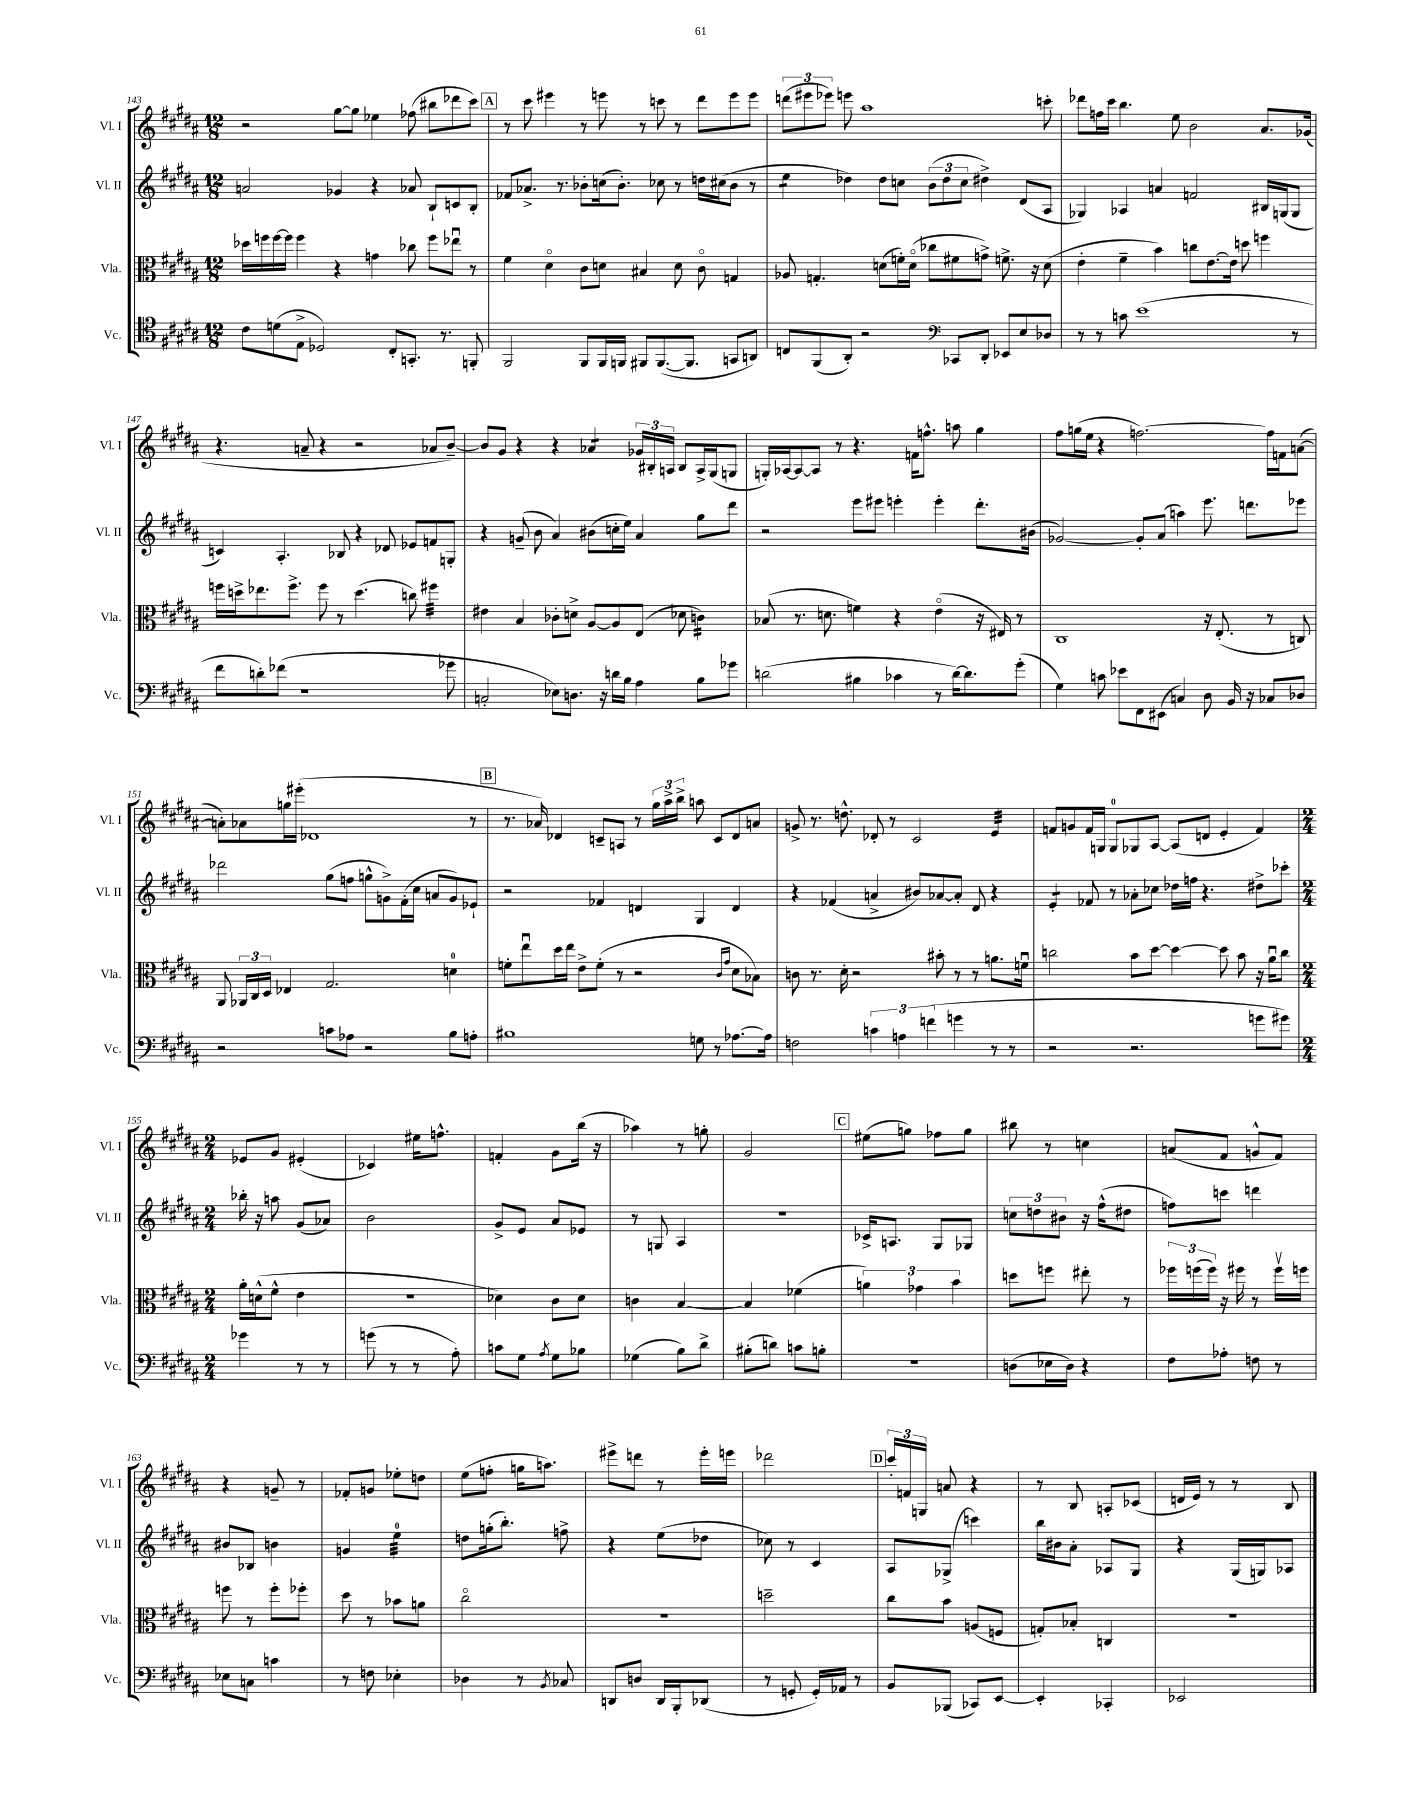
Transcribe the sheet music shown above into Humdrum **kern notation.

**kern	**kern	**kern	**kern
*staff4	*staff3	*staff2	*staff1
*clefC4	*clefC3	*clefG2	*clefG2
*k[f#c#g#d#a#]	*k[f#c#g#d#a#]	*k[f#c#g#d#a#]	*k[f#c#g#d#a#]
*M12/8	*M12/8	*M12/8	*M12/8
8c#	16dd-	2a	2r
.	16ff	.	.
(8d	[16ff	.	.
.	16ff]	.	.
8E^	4ff	.	.
2D-)	.	.	.
.	4r	4g-	[8gg#
.	.	.	8gg#]
.	4g	4r	4ee-
8C#'	.	.	.
8.GG'	8cc-	8a-	(8ff-
.	8ff	8B`	8bb#
8.r	.	.	.
.	8ee-u	8c	8ddd-
8FF'	8r	8B'	8ccc#)
=	=	=	=
2FF#	4f#	8f-	8r
.	.	8.a-^	8ccc#
.	4d#o	.	4eee#
.	.	8.r	.
8FF#	8c#	8b-'	8r
16FF#	8d	(16cc	8eee
16FF	.	8.b-')	.
8FF#	4B#	.	8r
([8.FF#	.	8cc-	8ccc
.	8d	8r	8r
8.FF#]	.	.	.
.	8c#o	16dd	8ddd#
.	.	(16cc#	.
8GG	4G	8b-	8eee
8AA)	.	8r	8eee
=	=	=	=
8C	8A-	4ee	(12ddd
.	.	.	12eee#
(8FF#	4.G'	.	.
.	.	.	12eee-)
8AA#')	.	4dd-)	8eee
2r	.	.	1aa#
.	(8d	8dd-	.
.	16f')	8cc	.
.	(16do	.	.
.	8cc-	(12b	.
.	.	12dd-	.
*clefF4	*	*	*
8CC-	8f#	.	.
.	.	12cc	.
8DD#'	8g^)	4dd#^)	.
8EE-	8.f^	.	.
8E	.	(8d#	.
.	16r	.	.
8D-	(8d	8A#	8ccc'
=	=	=	=
8r	4e'	4G-)	8ddd-
8r	.	.	16ff
.	.	.	16ccc#
8c	4f#~	4A-	4.bb
(1e	.	.	.
.	4b)	4a	.
.	.	.	8ee
.	8cc	2f	2b
.	[8.e	.	.
.	16e]	.	.
.	8dd	.	.
.	4ff	16B#	8.a#
.	.	(16G	.
8r	.	8G	.
.	.	.	(16g-
=	=	=	=
8f#	16ff	4c)	4.r
.	16dd^	.	.
8d')	8.ee-	.	.
(8f-	.	4.A#'	.
.	8.ff^	.	.
1r	.	.	8a~
.	8ff	.	4r
.	8r	8B-	.
.	(4.dd	4r	2r
.	.	8d-	.
.	8cc)	8e-	.
.	4ff#	8f	8a-
8g-	.	8G'	[8b~)
=	=	=	=
2C'	4e#	4r	8b]
.	.	.	8g#
.	4B	(8g~	4r
.	.	8b	.
8E-)	8c-'	4a#)	4r
8.D	8d^	.	.
.	[8A#	(8b#	4a-
16r	.	.	.
16d	8A#]	16cc'	.
16B	.	16ee)	.
4A#	(8E	4a#	24g-
.	.	.	24B#'
.	.	.	24A
.	8d-	.	8B#
8B	4c)	8gg#	16A^
.	.	.	(16G#
8g-	.	8ddd#	8G
=	=	=	=
(2d	(8B-	2r	16G')
.	.	.	[16A-
.	8.r	.	8A-_
.	.	.	8A-]
.	8.d	.	.
.	.	.	8r
4B#	4f)	8eee	4.r
.	.	8eee#	.
4c-	4r	4eee'	.
.	.	.	16f
.	.	.	8.ff^^
8r	(4eo	4eee'	.
[16d)	.	.	8aa
8.d]	.	.	.
.	16r	8.ddd#'	4gg#
.	16E#)	.	.
(8g#'	8r	.	.
.	.	(16b#	.
=	=	=	=
4G#)	1C#	[2g-)	8ff#
.	.	.	(16gg
.	.	.	16ee
8c	.	.	4r
8e-	.	.	.
8FF#	.	8g-']	[2.ff)
(8EE#	.	(8a#	.
4C)	.	4aa)	.
8D#	16r	8.eee	.
.	(8.E'	.	.
16BB	.	.	.
16r	.	8.ddd	.
8C-	8r	.	16ff]
.	.	.	16f
8D-	8C)	8eee-	([8a
=	=	=	=
2r	8AA#	2ddd-	8a'])
.	24AA-	.	8a-
.	24C#	.	.
.	24D#	.	.
.	4E-	.	16gg
.	.	.	(16eee#'
.	.	.	1d-
8c	2.G#	(8gg#	.
8A-	.	8ff	.
2r	.	8gg^^	.
.	.	8g^)	.
.	.	(16f#'	.
.	.	16cc#	.
.	.	8a	.
8B	4d	8g)	.
8A'	.	8e-`	8r
=	=	=	=
1B#	8f'	2r	8.r
.	8eeu	.	.
.	.	.	16a-)
.	16dd#	.	4d-
.	16ee	.	.
.	8e^	.	.
.	(8f'	4f-	8c~
.	8r	.	8A
.	2r	4d	8r
.	.	.	24gg#
.	.	.	24aa#^
.	.	.	24bb^
8G	.	4G#	8aa
8r	.	.	8c
.	16qqc#	.	.
.	16qqg#	.	.
[8.A-	8d#	4d	8d-
.	8B-)	.	8a
16A-]	.	.	.
=	=	=	=
2F	8c	4r	8g^
.	8.r	.	8.r
.	.	(4f-	.
.	16d#'	.	8.dd^^
.	2r	.	.
6c	.	4a^	8d-'
.	.	.	8r
6A	.	.	.
.	.	8b#)	2c#
(6f	.	.	.
.	8b#'	[8a-	.
4g	8r	8a-']	.
.	8r	8d#	.
8r	8.a	4r	4e
8r	.	.	.
.	16fu	.	.
=	=	=	=
2r	2cc	4e'	8f
.	.	.	8g
.	.	8f-	16f
.	.	.	16G
.	.	8r	8G
2.r	8b	8a-'	8G-
.	[8dd#	8cc-	[8A#
.	4dd#_	16dd-	(8A#]
.	.	16ff	.
.	.	4.r	8d
.	8dd#]	.	4e'
.	8b	.	.
8g	16r	8dd#^	4f)
.	16a#u	.	.
8g#)	8cc	8ccc-'	.
=	=	=	=
*M2/4	*M2/4	*M2/4	*M2/4
4g-	16a#'	16bb-'	8e-
.	(16d^^	16r	.
.	8f#^^	8aa	8g#
8r	4e	(8g#	(4e#'
8r	.	8a-)	.
=	=	=	=
(8g	2r	2b	4c-)
8r	.	.	.
8r	.	.	16ee#
.	.	.	8.ff^^
8A#')	.	.	.
=	=	=	=
8c	4d-)	8g#^	4f'
8G#	.	8e	.
8qA#	.	.	.
8G#	8c#	8a#	8g#
8B-	8d-	8e-	(16bb
.	.	.	16r
=	=	=	=
(4G-	4c	8r	4aa-)
.	.	8G	.
8B)	[4B	4A#	8r
8d#^	.	.	8gg'
=	=	=	=
(8B#'	4B]	2r	2g#
8d)	.	.	.
8c	(4f-	.	.
8B'	.	.	.
=	=	=	=
2r	6a)	16c-^	(8ee#
.	.	8.A	.
.	.	.	8gg)
.	6g-	.	.
.	.	8G#	8ff-
.	6b	.	.
.	.	8G-	8gg
=	=	=	=
(8D	8dd	12cc	8bb#
.	.	12dd	.
16E-	8ff	.	8r
.	.	12b#	.
16D)	.	.	.
4r	8ee#'	16r	4cc
.	.	(16ff#^^	.
.	8r	8dd#	.
=	=	=	=
8F#	24ff-	8ff)	(8a
.	(24ff	.	.
.	24ff)	.	.
8A-'	16r	8ccc	8f#
.	16ff#	.	.
8F	8r	4ddd	8g^^
8r	16ff#v	.	8f#)
.	16ff	.	.
=	=	=	=
8E-	8ff	8b#	4r
8C	8r	8B-	.
4c	8ff'	4b	8g~
.	8ff-'	.	8r
=	=	=	=
8r	8dd#	4g	8f-'
8F	8r	.	8g
4E-'	8b-	4ee	8ee-'
.	8a	.	8dd
=	=	=	=
4D-	2cc#o	8dd	(8ee
.	.	(16gg'	8ff'
.	.	8.bb')	.
8r	.	.	16gg
.	.	.	8.aa)
8qBB	.	.	.
8C-	.	8ff^	.
=	=	=	=
8DD	2r	4r	8eee#^
8D	.	.	8ddd
16DD	.	(8ee	8r
16BBB'	.	.	.
(8DD-	.	8dd-	16eee#'
.	.	.	16eee
=	=	=	=
8r	2dd~	8cc-)	2ddd-
8GG'	.	8r	.
16GG')	.	4c#	.
16AA-	.	.	.
8r	.	.	.
=	=	=	=
8BB	8cc#	8A#	24ccc#'
.	.	.	24f
.	.	.	24G
(8BBB-	8b	(8G-^	8a
8CC-)	(8A	4ccc)	4r
[8EE	8F	.	.
=	=	=	=
4EE']	8G')	16bb	8r
.	.	16b#	.
.	8B-'	8a#'	8B
4CC-'	4C	8A-	8A'
.	.	8G#	(8c-
=	=	=	=
2EE-	2r	4r	16d
.	.	.	16e)
.	.	.	8r
.	.	(16G#	8r
.	.	16G)	.
.	.	8A-	8B
==	==	==	==
*-	*-	*-	*-
